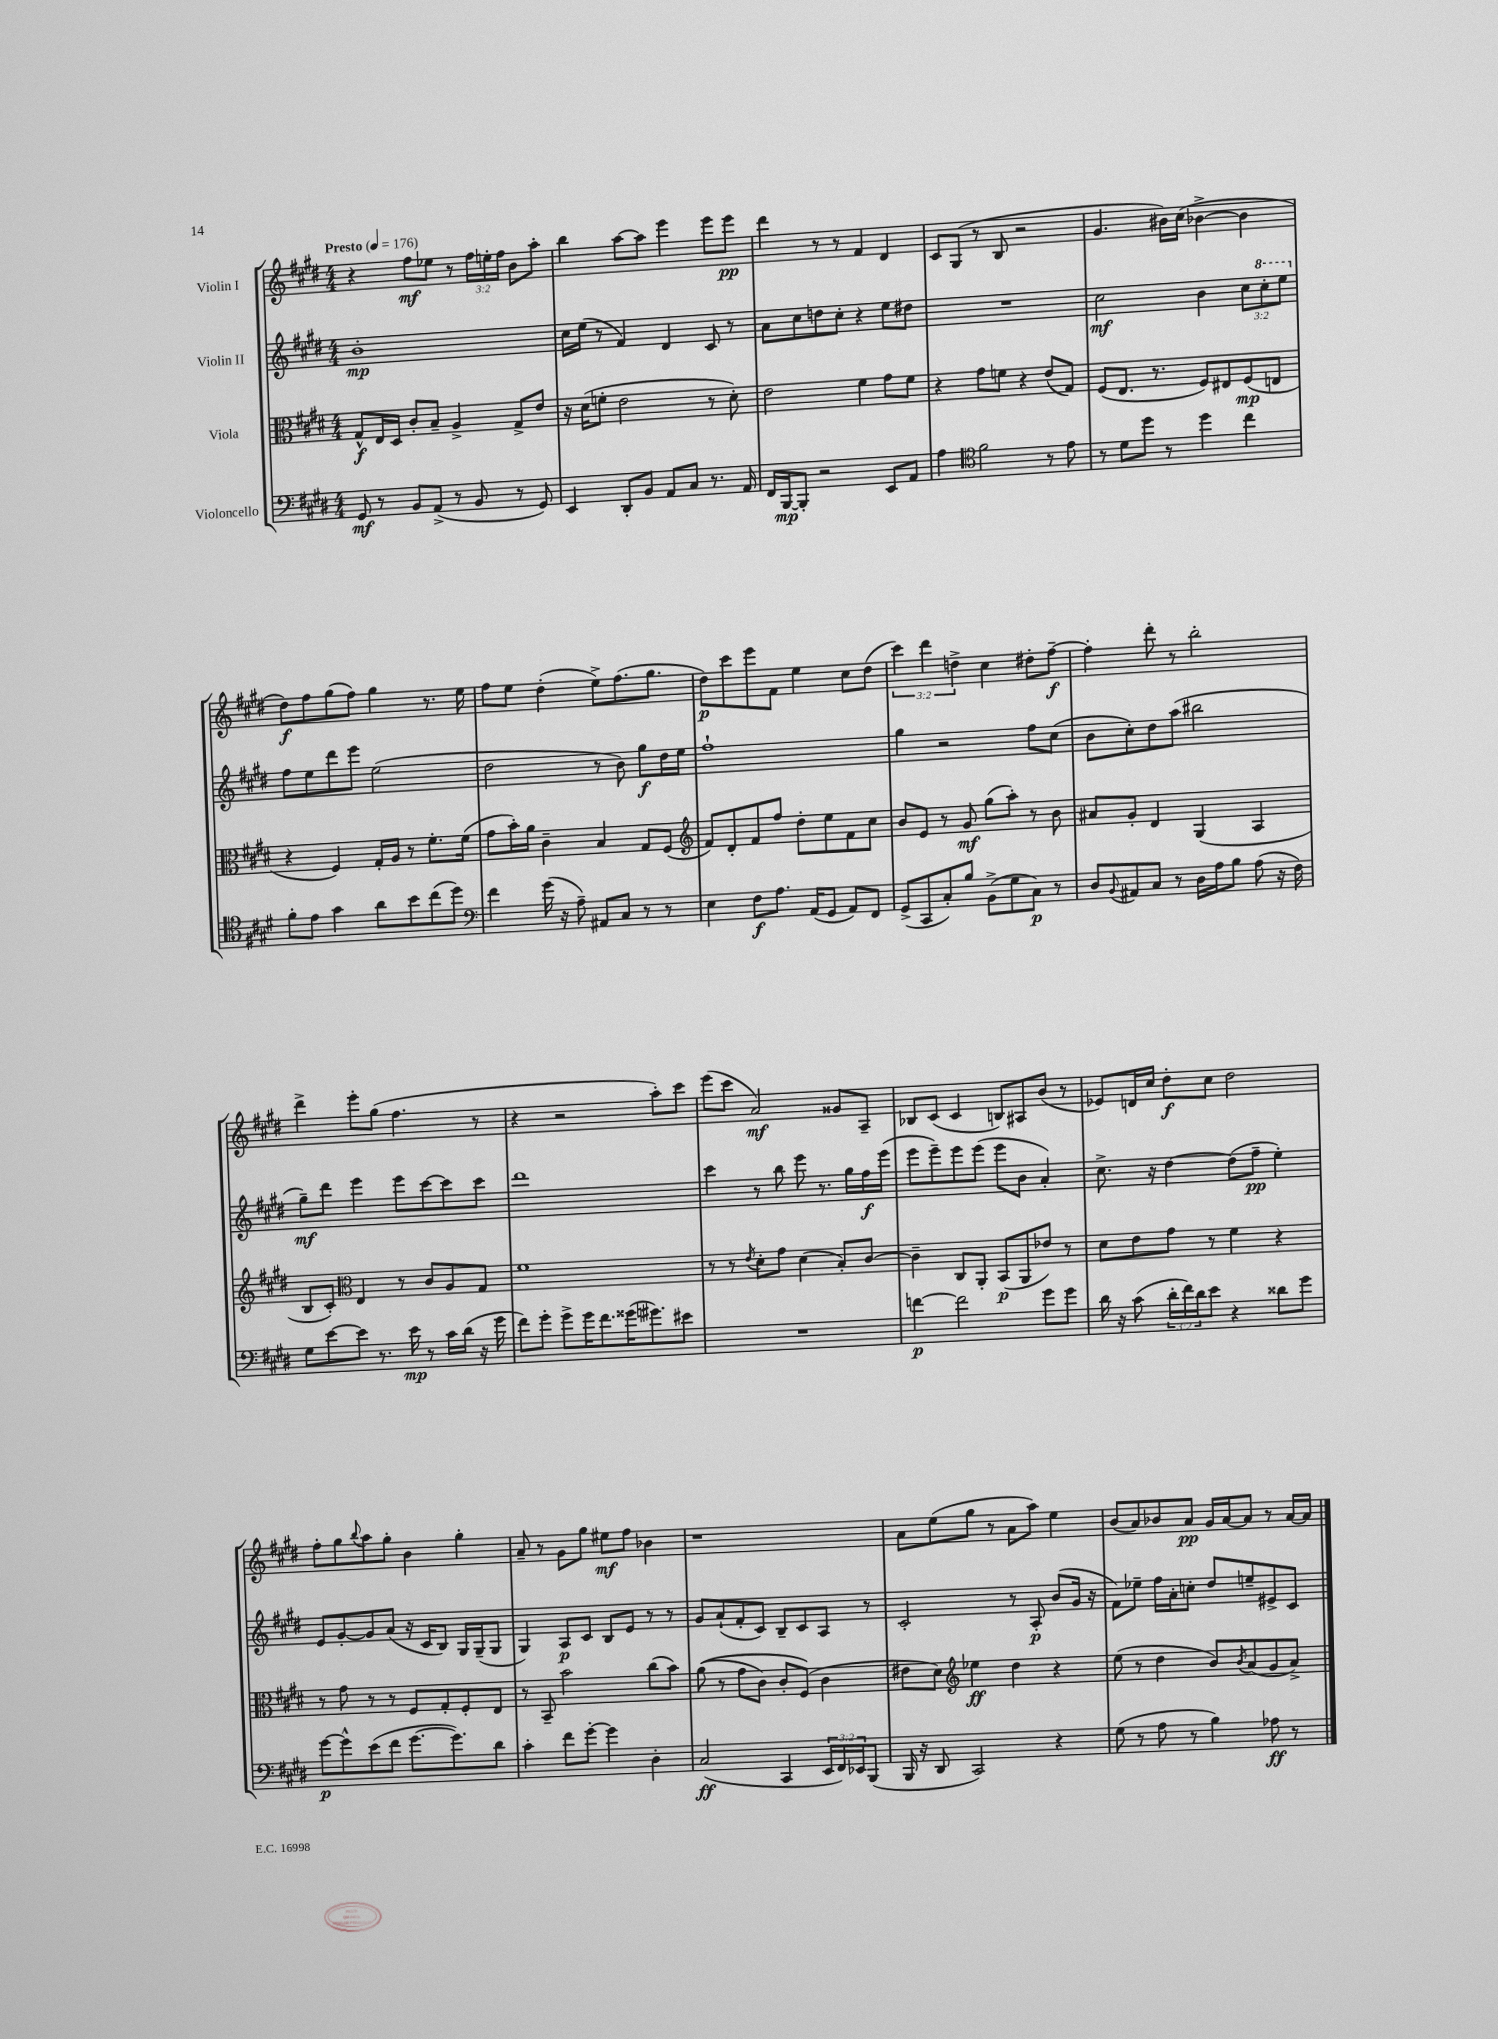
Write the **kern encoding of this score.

**kern	**kern	**kern	**kern
*staff4	*staff3	*staff2	*staff1
*clefF4	*clefC3	*clefG2	*clefG2
*k[f#c#g#d#]	*k[f#c#g#d#]	*k[f#c#g#d#]	*k[f#c#g#d#]
*M4/4	*M4/4	*M4/4	*M4/4
*MM176	*MM176	*MM176	*MM176
8GG#	8G#^^	1b'	4r
8r	16E	.	.
.	16D#	.	.
8BB	8c#'	.	8ff#
(8AA^	8B~	.	8ee-
8r	4A^	.	8r
8BB	.	.	24ff#
.	.	.	24ee'
.	.	.	24ff#
8r	8G#^	.	8b
8GG#)	8e	.	8aa'
=	=	=	=
4EE	16r	16cc#	4bb
.	(16d#	(16ee	.
.	8f'	8r	.
8DD#'	2e	4f#)	[8aa
8BB	.	.	8aa]
8AA	.	4d#	4eee
8C#	.	.	.
8.r	8r	8c#	8eee
.	8d#')	8r	8eee
16AA	.	.	.
=	=	=	=
16FF#	2e	8a	4ddd#
[16BBB	.	.	.
8BBB']	.	8cc#	.
2r	.	8dd	8r
.	.	8cc#'	8r
.	4f#	4r	4f#
8EE	8g#	8ee	4d#
8AA	8f#	8dd#	.
=	=	=	=
4A	4r	1r	8c#
.	.	.	(8G#
*clefC4	*	*	*
2f#	8g#	.	8r
.	8f	.	8B
.	4r	.	2r
8r	(8e	.	.
8e	8G#)	.	.
=	=	=	=
8r	(8F#	2cc#	4.g#
8d#	8.E	.	.
8dd#	.	.	.
.	8.r	.	.
8r	.	.	16b#)
.	.	.	(16cc#
4dd#	8F#)	4b	[4b-^
.	8E#	.	.
4cc#	(8F#	12cc#	4b-]
.	.	12ccc#'	.
.	8E	.	.
.	.	12eee	.
=	=	=	=
8f#'	4r	8ff#	8dd#)
8e	.	8ee	8ff#
4g#	4F#)	8ddd#	(8gg#
.	.	8eee	8ff#)
8a	16G#'	(2ee	4gg#
.	16A	.	.
8b	8r	.	.
(8cc#	8.f#'	.	8.r
8dd#)	.	.	.
.	(16f#	.	16ee
=	=	=	=
*clefF4	*	*	*
4f#	8g#	2dd#	8ff#
.	16b')	.	8ee
.	16a	.	.
(16g#	4c#~	.	(4dd#'
16r	.	.	.
8A~)	.	.	.
8AA#	4B	8r	8ee^)
8C#	.	8b)	(8.ff#
8r	8G#	8gg#	.
.	.	.	8.gg#
8r	(8F#	16dd#	.
.	.	16ee	.
=	=	=	=
*	*clefG2	*	*
4E	8f#)	1ff#`	8dd#)
.	8d#'	.	8ccc#
8F#	8f#	.	8eee
8.A	8ff#	.	8f#
.	8dd#'	.	4ee
(16AA	.	.	.
8GG#	8ee	.	.
8AA)	8f#	.	8cc#
8FF#	8cc#	.	(8dd#
=	=	=	=
(8GG#^	8b	4gg#	6ccc#)
8CC#	8e	.	.
.	.	.	6ddd#
8C#')	8r	2r	.
.	.	.	6dd^
8B	8g#	.	.
(8BB^	(8gg#	.	4cc#
8G#	8aa')	.	.
8C#)	8r	8ff#	8dd#'
8r	8b	(8cc#	[8ff#~
=	=	=	=
8D#	8a#	8b	4ff#']
8qqBB	.	.	.
8AA#	8g#'	8cc#')	.
8C#	4d#	8dd#	8ddd#'
8r	.	(8aa	8r
16D#	(4G#	2bb#	2bb'
16A	.	.	.
8B	.	.	.
(8A	4A	.	.
16r	.	.	.
16F#)	.	.	.
=	=	=	=
8G#	8B	8gg#~)	4ddd#^
[8e	8c#')	8ddd#	.
*	*clefC3	*	*
8e]	4E	4eee	8eee'
8.r	.	.	(8gg#
.	8r	8eee	4.ff#
16e	.	.	.
8r	8c#	[8ccc#	.
16c#	8A	8ccc#]	.
(16d#	.	.	.
16r	8G#	8ccc#	8r
16g#	.	.	.
=	=	=	=
8f#)	1f#	1ddd#	4r
8g#'	.	.	.
8g#^	.	.	2r
16g#	.	.	.
8.f#	.	.	.
(16g##	.	.	.
8.g#)	.	.	.
.	.	.	8aa')
8e#	.	.	8ccc#
=	=	=	=
1r	8r	4ccc#	(8eee
.	8r	.	8ccc#
.	8qe	.	.
.	8d#'	8r	2a)
.	8g#	8bb	.
.	(4d#	8eee	.
.	.	8.r	.
.	8B')	.	8g##
.	.	16gg#	.
.	[8c#	16ff#	8A~
.	.	(16eee	.
=	=	=	=
[4f	4c#~]	8eee	8B-
.	.	8eee~)	(8c#
2f]	8C#	8eee	4c#
.	8AA'	(8eee	.
.	(8BB	8eee	8B)
.	8AA	8b	8A#
8g#	8e-)	4a')	(8b
8g#	8r	.	8r
=	=	=	=
16d#	8d#	8.cc#^	8e-)
16r	.	.	.
(8c#	8e	.	16d
.	.	16r	16cc#
24d#'	8g#	[4dd#	8dd#'
24f#)	.	.	.
24d#	.	.	.
8e	8r	.	8cc#
4r	4f#	(8dd#]	2dd#
.	.	8ff#~	.
8d##	4r	4ee')	.
8g#	.	.	.
=	=	=	=
[8g#	8r	8e	8ff#'
8g#^^]	8g#	[8g#'	8gg#
.	.	.	8qqbb
(8e	8r	8g#]	8aa
8f#	8r	(8a	8gg#'
[8.g#	8F#	16r	4b
.	.	16c#	.
.	8G#'	8B)	.
8.g#])	.	.	.
.	8F#'	16G#	4gg#'
.	.	(16G#~	.
8d#	8E	8G#	.
=	=	=	=
4c#'	8r	4G#)	8a~
.	8BB~	.	8r
8f#	2b	8A	8g#
[8g#'	.	8c#	8gg#
4g#]	.	8B	8ee#
.	.	8e	8ff#
4D#'	(8cc#	8r	4b-
.	8b)	8r	.
=	=	=	=
(2C#	&((8a	8g#	1r
.	8r	(8a`	.
.	8g#	8f#'	.
.	8c#)	8c#)	.
4CC#	8c#'	8B~	.
.	(8F#&)	8c#	.
24EE	4c#	8A	.
24FF#)	.	.	.
24EE-	.	.	.
(8BBB	.	8r	.
=	=	=	=
16BBB	8e#	2c#'	8a
16r	.	.	.
8DD#	8d#)	.	(8ee
*	*clefG2	*	*
2CC#)	4ee-	.	8gg#
.	.	.	8r
.	4dd#	8r	8a
.	.	8A'	8aa)
4r	4r	(8b	4ee
.	.	16g#	.
.	.	16r	.
=	=	=	=
(8G#	(8ee	8f#)	(8b
8r	8r	8ee-~	8a)
8A	4dd#	16ff#	8b-
.	.	16a'	.
8r	.	8cc'	8a
4B)	8b)	8dd#	16g#
.	.	.	[16a
.	8qb	.	.
.	(8a	8ee~	8a]
8A-	8g#	8e#^	8r
8r	8a^)	8c#	[16a
.	.	.	16a]
==	==	==	==
*-	*-	*-	*-
